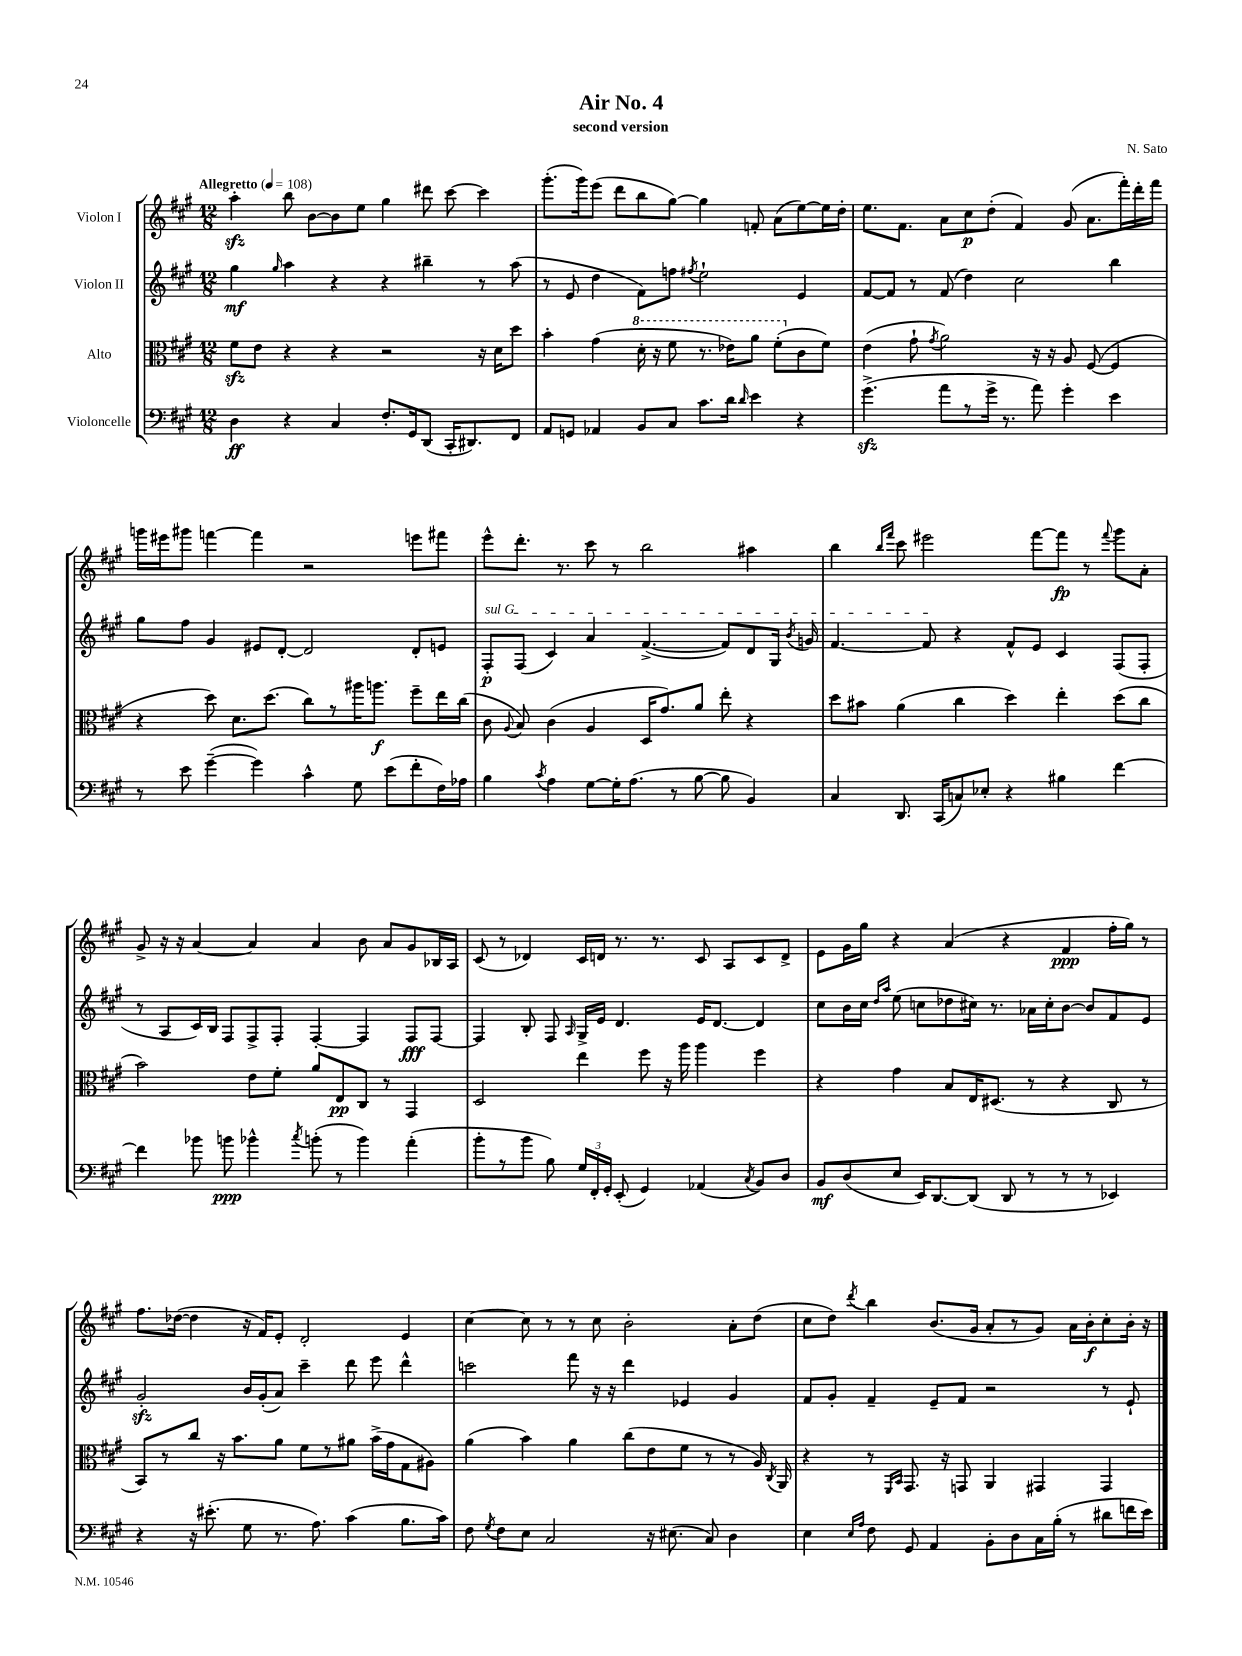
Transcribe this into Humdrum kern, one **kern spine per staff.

**kern	**dynam	**kern	**dynam	**kern	**dynam	**kern	**dynam
*part4	*part4	*part3	*part3	*part2	*part2	*part1	*part1
*staff4	*staff4	*staff3	*staff3	*staff2	*staff2	*staff1	*staff1
*I"Violoncelle	*	*I"Alto	*	*I"Violon II	*	*I"Violon I	*
*clefF4	*	*clefC3	*	*clefG2	*	*clefG2	*
*k[f#c#g#]	*	*k[f#c#g#]	*	*k[f#c#g#]	*	*k[f#c#g#]	*
*M12/8	*	*M12/8	*	*M12/8	*	*M12/8	*
*MM108	*	*MM108	*	*MM108	*	*MM108	*
=1	=1	=1	=1	=1	=1	=1	=1
!	!	!	!	!	!	!LO:TX:a:B:t=Allegretto	!
4D\	ff	8f#zz\L	.	4gg#\	mf	4aazz'\	.
.	.	8e\J	.	.	.	.	.
.	.	.	.	16qqgg#/	.	.	.
4r	.	4r	.	4aa\	.	8bb\	.
.	.	.	.	.	.	[8b\L	.
4C#/	.	4r	.	4r	.	8b\]	.
.	.	.	.	.	.	8ee\J	.
8.F#'/L	.	2r	.	4r	.	4gg#\	.
16GG#/k	.	.	.	.	.	.	.
(8DD/J	.	.	.	4bb#X~\	.	8ddd#X\	.
16CC#'/KL	.	.	.	.	.	[8ccc#\	.
8.DD#X/)	.	.	.	.	.	.	.
.	.	16r	.	8r	.	4ccc#\]	.
.	.	16d\KL	.	.	.	.	.
8FF#/J	.	8dd\J	.	(8aa\	.	.	.
=2	=2	=2	=2	=2	=2	=2	=2
8AA/L	.	4b'\	.	8r	.	(8.ggg#'\L	.
8GGn/J	.	.	.	8e/	.	.	.
.	.	.	.	.	.	16ggg#\k)	.
4AA-X/	.	(4g#\	.	4dd\	.	(8eee\J	.
.	.	.	.	.	.	8ddd\L	.
*	*	*8va	*	*	*	*	*
8BB/L	.	16dd'\	.	8f#\L)	.	8bb\	.
.	.	16r	.	.	.	.	.
8C#/J	.	8ff#\	.	8ffn\J	.	[8gg#\J)	.
.	.	.	.	8qff#X/	.	.	.
8.c#\L	.	8.r	.	2ee`\	.	4gg#\]	.
16d\Jk	.	16ee-X\KL)	.	.	.	.	.
16qqd/	.	.	.	.	.	.	.
4e\	.	8aa\J	.	.	.	8fn'/	.
.	.	(8ff#'\L	.	.	.	(8a\L	.
*	*	*X8va	*	*	*	*	*
4r	.	8c#\	.	4e/	.	[8ee\)	.
.	.	8f#\J)	.	.	.	16ee\L]	.
.	.	.	.	.	.	16dd'\JJ	.
=3	=3	=3	=3	=3	=3	=3	=3
(4.g#zz^\	.	(4e\	.	[8f#/L	.	8.ee\L	.
.	.	.	.	8f#/J]	.	.	.
.	.	.	.	.	.	8.f#\J	.
.	.	8g#`\	.	8r	.	.	.
.	.	8qg#/	.	.	.	.	.
8a\L	.	2a\)	.	(8f#/	.	8a\L	.
8r	.	.	.	4dd\)	.	8cc#\	p
16g#^\Jk	.	.	.	.	.	(8dd'\J	.
8.r	.	.	.	.	.	.	.
.	.	.	.	2cc#\	.	4f#/)	.
8a\)	.	16r	.	.	.	.	.
.	.	16r	.	.	.	.	.
4g#'\	.	8A/	.	.	.	(8g#/	.
.	.	([8F#/	.	.	.	8.a\L	.
4e\	.	4F#/]	.	4bb\	.	.	.
.	.	.	.	.	.	16fff#'\L)	.
.	.	.	.	.	.	16ddd'\	.
.	.	.	.	.	.	16fff#\JJ	.
!!LO:LB:g=z
=4	=4	=4	=4	=4	=4	=4	=4
8r	.	4r	.	8gg#\L	.	16gggn\LL	.
.	.	.	.	.	.	16eee#X\J	.
8e\	.	.	.	8ff#\J	.	8ggg#X\J	.
([4g#~\	.	8dd\)	.	4g#/	.	[4fffn\	.
.	.	8.d\L	.	.	.	.	.
4g#\])	.	.	.	8e#X/L	.	4fff\]	.
.	.	(8.dd\J	.	.	.	.	.
.	.	.	.	[8d'/J	.	.	.
4c#^^\	.	8cc#\L)	.	2d/]	.	2r	.
.	.	8r	.	.	.	.	.
8G#\	.	16aa#X\K	.	.	.	.	.
.	.	8.aan\J	f	.	.	.	.
(8e\L	.	.	.	.	.	.	.
8f#'\	.	8ff#~\L	.	8d'/L	.	8eeen\L	.
16F#\L)	.	16ee\L	.	8en/J	.	8fff#X\J	.
16A-X\JJ	.	(16cc#\JJ	.	.	.	.	.
=5	=5	=5	=5	=5	=5	=5	=5
!	!	!	!	!LO:TX:a:i:t=sul G	!	!	!
4B\	.	8c#\	.	8F#'/L	p	8eee^^\L	.
.	.	8qqA/	.	.	.	.	.
.	.	8B/)	.	(8F#/J	.	8.ddd'\J	.
8qc#/	.	.	.	.	.	.	.
4A\	.	(4c#\	.	4c#/)	.	.	.
.	.	.	.	.	.	8.r	.
[8G#\L	.	4A/	.	4a/	.	8ccc#\	.
16G#'\K]	.	.	.	.	.	8r	.
(8.A\J	.	.	.	.	.	.	.
.	.	16D/KL	.	([4.f#^/	.	2bb\	.
.	.	8.g#/)	.	.	.	.	.
8r	.	.	.	.	.	.	.
[8B\	.	8a/J	.	.	.	.	.
8B\]	.	8ee'\	.	8f#/L])	.	.	.
4BB/)	.	4r	.	8d/	.	4aa#X\	.
.	.	.	.	16G#/Jk	.	.	.
.	.	.	.	8qb/	.	.	.
.	.	.	.	16gn/	.	.	.
=6	=6	=6	=6	=6	=6	=6	=6
4C#/	.	8dd\L	.	[4.f#/	.	4bb\	.
.	.	8b#X\J	.	.	.	.	.
.	.	.	.	.	.	16qqbb/LL	.
.	.	.	.	.	.	16qqfff#/JJ	.
8.DD/	.	(4a\	.	.	.	8ccc#\	.
.	.	.	.	8f#/]	.	2eee#X\	.
(16CC#/KL	.	.	.	.	.	.	.
8Cn/)	.	4cc#\	.	4r	.	.	.
8E-X'/J	.	.	.	.	.	.	.
4r	.	4dd\)	.	8f#^^/L	.	.	.
.	.	.	.	8e/J	.	[8fff#\L	.
4B#X\	.	4ee'\	.	4c#/	.	8fff#\J]	fp
.	.	.	.	.	.	8r	.
.	.	.	.	.	.	8qqfff#/	.
[4f#\	.	(8dd\L	.	(8F#/L	.	8ggg#\L	.
.	.	8cc#\J	.	8F#'/J	.	8a'\J	.
!!LO:LB:g=z
=7	=7	=7	=7	=7	=7	=7	=7
4f#\]	.	2b\)	.	8r	.	8g#^/	.
.	.	.	.	8A/L	.	16r	.
.	.	.	.	.	.	16r	.
8b-X\	.	.	.	16c#/L)	.	[4a/	.
.	.	.	.	16B/JJ	.	.	.
8bn\	ppp	.	.	8F#/L	.	.	.
4b-X^^\	.	8e\L	.	8F#^/	.	4a/]	.
.	.	8f#'\J	.	8F#'/J	.	.	.
8qcc#/	.	.	.	.	.	.	.
(8bn'\	.	8a/L	.	[4F#'/	.	4a/	.
8r	.	8E/	pp	.	.	.	.
4b\)	.	8C#/J	.	4F#/]	.	8b\	.
.	.	8r	.	.	.	8a/L	.
(4a'\	.	4GG#/	.	8F#/L	fff	8g#/	.
.	.	.	.	[8F#/J	.	16B-X/L	.
.	.	.	.	.	.	16A/JJ	.
=8	=8	=8	=8	=8	=8	=8	=8
8b'\L	.	2D/	.	4F#/]	.	(8c#/	.
8r	.	.	.	.	.	8r	.
8b\J	.	.	.	8B'/	.	4d-X/)	.
8B\)	.	.	.	8F#/	.	.	.
.	.	.	.	16qqA/	.	.	.
24G#/LL	.	4ee\	.	16G#^/LL	.	16c#/LL	.
24FF#'/	.	.	.	.	.	.	.
.	.	.	.	16e/JJ	.	16dn/JJ	.
24GG#'/JJ	.	.	.	.	.	.	.
(8EE'/	.	.	.	4.d/	.	8.r	.
4GG#/)	.	8ff#\	.	.	.	.	.
.	.	.	.	.	.	8.r	.
.	.	16r	.	.	.	.	.
.	.	16aa\	.	.	.	.	.
(4AA-X/	.	4aa\	.	16e/KL	.	8c#/	.
.	.	.	.	[8.d/J	.	.	.
.	.	.	.	.	.	8A/L	.
8qC#/	.	.	.	.	.	.	.
8BB/L)	.	4ff#\	.	4d/]	.	8c#/	.
8D/J	.	.	.	.	.	8d^/J	.
=9	=9	=9	=9	=9	=9	=9	=9
8BB/L	mf	4r	.	8cc#\L	.	8e\L	.
(8D/	.	.	.	16b\L	.	16g#\L	.
.	.	.	.	16cc#\JJ	.	16gg#\JJ	.
.	.	.	.	16qqdd/LL	.	.	.
.	.	.	.	16qqaa/JJ	.	.	.
8E/J	.	4g#\	.	(8ee\	.	4r	.
16EE/KL)	.	.	.	8ccn\L	.	.	.
[8.DD/	.	.	.	.	.	.	.
.	.	8B/L	.	8dd-X\	.	(4a/	.
(8DD/J]	.	16E/K	.	16cc#X\Jk)	.	.	.
.	.	(8.D#X/J	.	8.r	.	.	.
8DD/	.	.	.	.	.	4r	.
8r	.	8r	.	16a-X\LL	.	.	.
.	.	.	.	16cc#'\J	.	.	.
8r	.	4r	.	[8b\J	.	4f#/	ppp
8r	.	.	.	8b/L]	.	.	.
4EE-X/)	.	8C#/	.	8f#/	.	16ff#'\LL	.
.	.	.	.	.	.	16gg#\JJ)	.
.	.	8r	.	8e/J	.	8r	.
!!LO:LB:g=z
=10	=10	=10	=10	=10	=10	=10	=10
4r	.	8BB/L)	.	2g#zz'/	.	8.ff#\L	.
.	.	8r	.	.	.	.	.
.	.	.	.	.	.	([16dd-X\Jk	.
16r	.	8cc#/J	.	.	.	4dd-\]	.
(8.e#X'\	.	.	.	.	.	.	.
.	.	16r	.	.	.	.	.
.	.	8.b\L	.	.	.	.	.
8G#\	.	.	.	16b/LL	.	16r	.
.	.	.	.	(16g#'/J	.	16f#/KL)	.
8.r	.	8a\J	.	8a/J)	.	8e'/J	.
.	.	8f#\L	.	4ccc#~\	.	2d'/	.
8.A\)	.	.	.	.	.	.	.
.	.	8r	.	.	.	.	.
(4c#\	.	8a#X\J	.	8ddd\	.	.	.
.	.	(16b^\LL	.	8eee\	.	.	.
.	.	16g#\J	.	.	.	.	.
8.B\L	.	8G#\	.	4ddd^^\	.	4e/	.
.	.	8A#X\J)	.	.	.	.	.
16c#\Jk)	.	.	.	.	.	.	.
=11	=11	=11	=11	=11	=11	=11	=11
8F#\	.	(4a\	.	2cccn\	.	[4cc#\	.
8qG#/	.	.	.	.	.	.	.
8F#\L	.	.	.	.	.	.	.
8E\J	.	4b\)	.	.	.	8cc#\]	.
2C#/	.	.	.	.	.	8r	.
.	.	4a\	.	8fff#\	.	8r	.
.	.	.	.	16r	.	8cc#\	.
.	.	.	.	16r	.	.	.
.	.	(8cc#\L	.	4ddd\	.	2b'\	.
16r	.	8e\	.	.	.	.	.
(8.E#X\	.	.	.	.	.	.	.
.	.	8f#\J	.	4e-X/	.	.	.
8C#/)	.	8r	.	.	.	.	.
4D\	.	8r	.	4g#/	.	8a'\L	.
.	.	16A/)	.	.	.	(8dd\J	.
.	.	8qC#/	.	.	.	.	.
.	.	16AA/	.	.	.	.	.
=12	=12	=12	=12	=12	=12	=12	=12
4E\	.	4r	.	8f#/L	.	8cc#\L	.
.	.	.	.	8g#'/J	.	8dd\J)	.
16qqE/LL	.	.	.	.	.	.	.
16qqA/JJ	.	.	.	.	.	8qddd/	.
8F#\	.	8r	.	4f#~/	.	4bb\	.
.	.	16qqFF#/LL	.	.	.	.	.
.	.	16qqBB/JJ	.	.	.	.	.
8GG#/	.	8.GG#/	.	.	.	.	.
4AA/	.	.	.	8e~/L	.	(8.b/L	.
.	.	16r	.	.	.	.	.
.	.	8GGn/	.	8f#/J	.	.	.
.	.	.	.	.	.	16g#/Jk	.
8BB'\L	.	4AA/	.	2r	.	8a'/L	.
8D\	.	.	.	.	.	8r	.
16C#\L	.	4GG#X/	.	.	.	8g#/J)	.
(16B'\JJ	.	.	.	.	.	.	.
8r	.	.	.	.	.	16a\LL	.
.	.	.	.	.	.	16b'\J	f
8d#X\L	.	4GG#/	.	8r	.	8cc#'\	.
16fn\L	.	.	.	8e`/	.	16b'\Jk	.
16e\JJ)	.	.	.	.	.	16r	.
==	==	==	==	==	==	==	==
*-	*-	*-	*-	*-	*-	*-	*-
